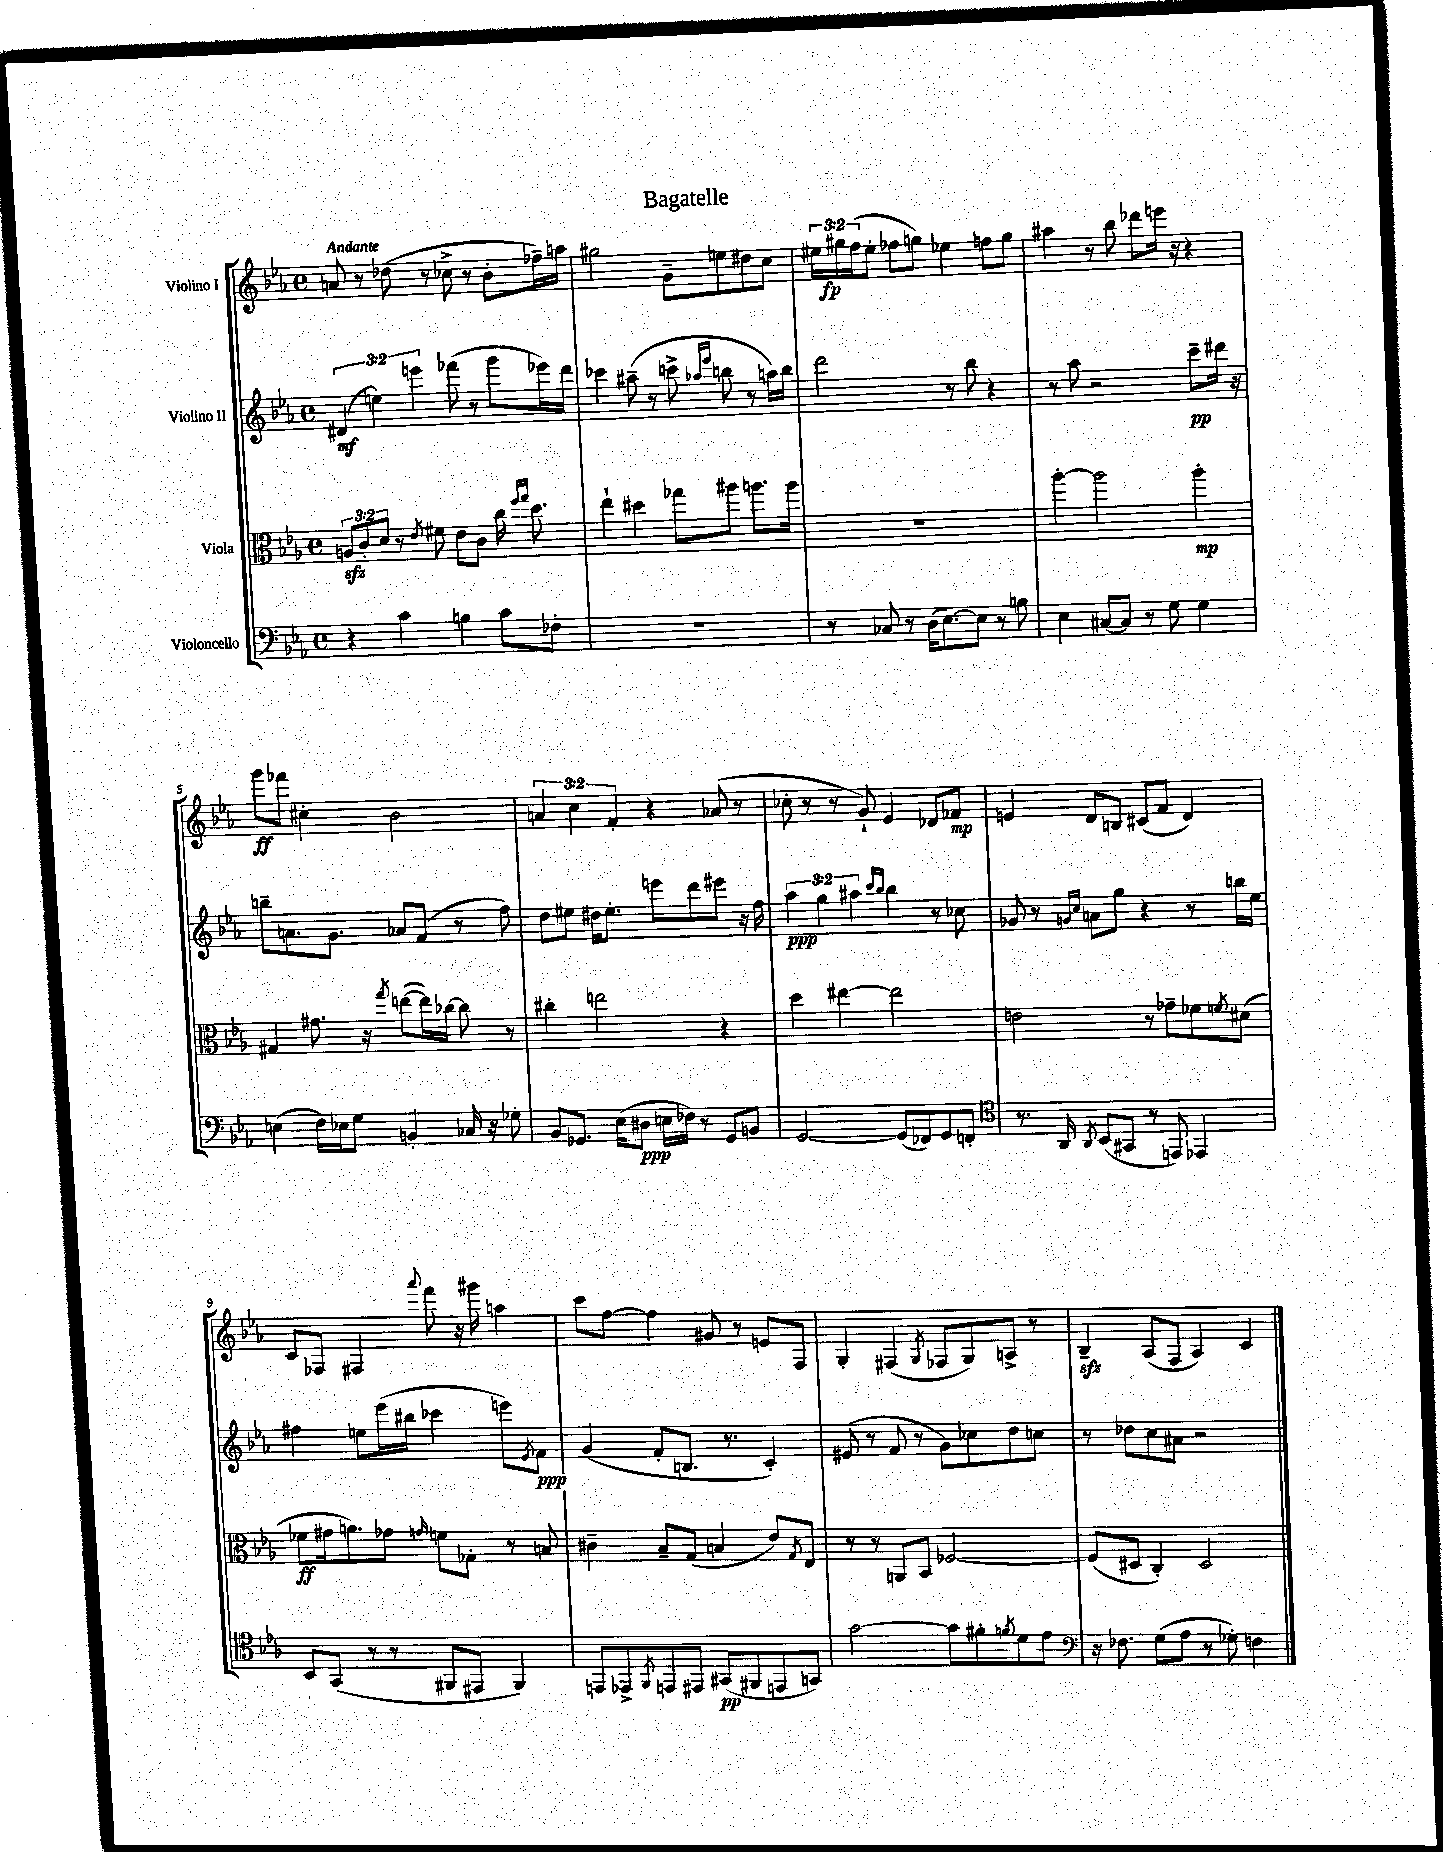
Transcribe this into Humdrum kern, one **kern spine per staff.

**kern	**dynam	**kern	**dynam	**kern	**dynam	**kern	**dynam
*part4	*part4	*part3	*part3	*part2	*part2	*part1	*part1
*staff4	*staff4	*staff3	*staff3	*staff2	*staff2	*staff1	*staff1
*I"Violoncello	*	*I"Viola	*	*I"Violino II	*	*I"Violino I	*
*clefF4	*	*clefC3	*	*clefG2	*	*clefG2	*
*k[b-e-a-]	*	*k[b-e-a-]	*	*k[b-e-a-]	*	*k[b-e-a-]	*
*M4/4	*	*M4/4	*	*M4/4	*	*M4/4	*
*met(c)	*	*met(c)	*	*met(c)	*	*met(c)	*
=1	=1	=1	=1	=1	=1	=1	=1
!	!	!	!	!	!	!LO:TX:a:B:t=Andante	!
4r	.	12Anzz/L	.	(6d#X/	mf	8an/	.
.	.	12c'/	.	.	.	.	.
.	.	.	.	.	.	8r	.
.	.	12d/J	.	6een\)	.	.	.
4c\	.	8r	.	.	.	(8dd-X\	.
.	.	.	.	6eeen\	.	.	.
.	.	8qe-/	.	.	.	.	.
.	.	8f#X\	.	.	.	8r	.
4Bn\	.	8e-\L	.	(8fff-X\	.	8cc-X^\	.
.	.	8c\J	.	8r	.	8r	.
8c\L	.	16cc\	.	8ggg\L	.	8b-'\L	.
.	.	16qqff/LL	.	.	.	.	.
.	.	16qqgg/JJ	.	.	.	.	.
.	.	8.dd\	.	.	.	.	.
8F-X'\J	.	.	.	16eee-X\L)	.	16ff-X~\L)	.
.	.	.	.	16ddd\JJ	.	16aan\JJ	.
=2	=2	=2	=2	=2	=2	=2	=2
1r	.	4ee-`\	.	4ccc-X\	.	2gg#X\	.
.	.	4dd#X\	.	(8aa#X~\	.	.	.
.	.	.	.	8r	.	.	.
.	.	8gg-X\L	.	8cccn^\	.	8g~\L	.
.	.	.	.	16qqaa-X/LL	.	.	.
.	.	.	.	16qqeee-/JJ	.	.	.
.	.	8aa#X\J	.	8bbn\	.	8een\	.
.	.	8.aan\L	.	8r	.	8dd#X\	.
.	.	.	.	16aan\LL)	.	8cc\J	.
.	.	16aa\Jk	.	16bb\JJ	.	.	.
=3	=3	=3	=3	=3	=3	=3	=3
8r	.	1r	.	2ddd\	.	24ee#X\LL	.
.	.	.	.	.	.	24gg#X\	fp
.	.	.	.	.	.	(24ff\J	.
8C-X/	.	.	.	.	.	8ee#'\J	.
8r	.	.	.	.	.	8ff-X\L	.
(16D\KL	.	.	.	.	.	8ggn\J)	.
[8.E-\)	.	.	.	.	.	.	.
.	.	.	.	8r	.	4ee-X\	.
8E-\J]	.	.	.	8bb-\	.	.	.
8r	.	.	.	4r	.	8ffn\L	.
8Bn\	.	.	.	.	.	8gg\J	.
=4	=4	=4	=4	=4	=4	=4	=4
4E-\	.	[4aa-'\	.	8r	.	4aa#X\	.
.	.	.	.	8aa-\	.	.	.
[8C#X/L	.	2aa-\]	.	2r	.	8r	.
8C#/J]	.	.	.	.	.	8bb-\	.
8r	.	.	.	.	.	8ddd-X\L	.
8G\	.	.	.	.	.	16eeen\Jk	.
.	.	.	.	.	.	16r	.
4G\	.	4aa-'\	mp	8ccc~\L	pp	4r	.
.	.	.	.	16ddd#X\Jk	.	.	.
.	.	.	.	16r	.	.	.
!!LO:LB:g=z
=5	=5	=5	=5	=5	=5	=5	=5
(4En\	.	4G#X/	.	8bbn~\L	.	8ggg\L	ff
.	.	.	.	8.an\	.	8fff-X\J	.
16F\LL)	.	8.g#X\	.	.	.	4cc#X'\	.
16E-X\J	.	.	.	8.g\J	.	.	.
8G\J	.	.	.	.	.	.	.
.	.	16r	.	.	.	.	.
.	.	8qgg/	.	.	.	.	.
4BBn'/	.	([8een\L	.	8a-X/L	.	2b-\	.
.	.	16ee\L])	.	(8f/J	.	.	.
.	.	[16cc-X\JJ	.	.	.	.	.
16C-X/	.	8cc-\]	.	8r	.	.	.
16r	.	.	.	.	.	.	.
8G-X'\	.	8r	.	8ff\)	.	.	.
=6	=6	=6	=6	=6	=6	=6	=6
8BB-/L	.	4cc#X'\	.	8dd\L	.	6an/	.
8.GG-X/J	.	.	.	8ee#X\J	.	.	.
.	.	.	.	.	.	6cc\	.
.	.	2een\	.	16dd#X\KL	.	.	.
(16E-\KL	.	.	.	8.ee#'\J	.	.	.
.	.	.	.	.	.	6f'/	.
8D#X\J	ppp	.	.	.	.	.	.
16En\LL	.	.	.	8eeen\L	.	4r	.
16F-X\JJ)	.	.	.	.	.	.	.
8r	.	.	.	8ddd\	.	.	.
8GG-/L	.	4r	.	8eee#X\J	.	(8a-X/	.
8BBn/J	.	.	.	16r	.	8r	.
.	.	.	.	16ff\	.	.	.
=7	=7	=7	=7	=7	=7	=7	=7
[2GG/	.	4dd\	.	6aa-\	ppp	8cc-X'\	.
.	.	.	.	.	.	8r	.
.	.	.	.	6gg\	.	.	.
.	.	[4ee#X\	.	.	.	8r	.
.	.	.	.	6aa#X\	.	.	.
.	.	.	.	.	.	8g`/)	.
.	.	.	.	16qqccc/LL	.	.	.
.	.	.	.	16qqbb-/JJ	.	.	.
(8GG/L]	.	2ee#\]	.	4bb-\	.	4e-/	.
8FF-X/)	.	.	.	.	.	.	.
8GG/	.	.	.	8r	.	8d-X/L	.
8FFn'/J	.	.	.	8cc-X\	.	8f-X/J	mp
=8	=8	=8	=8	=8	=8	=8	=8
*clefC4	*	*	*	*	*	*	*
8.r	.	2en\	.	8g-X/	.	4en/	.
.	.	.	.	8r	.	.	.
16AA-/	.	.	.	.	.	.	.
.	.	.	.	16qqgn/LL	.	.	.
8qAA-/	.	.	.	16qqcc/JJ	.	.	.
(8BB-/L	.	.	.	8an\L	.	8d/L	.
8GG#X/J	.	.	.	8gg\J	.	8Bn/J	.
8r	.	8r	.	4r	.	(8c#X/L	.
8EEn/)	.	8g-X~\L	.	.	.	8f/J	.
4EE-X/	.	8f-X\	.	8r	.	4d/)	.
.	.	8qfn/	.	.	.	.	.
.	.	(8d#X\J	.	16bbn\LL	.	.	.
.	.	.	.	16ee-\JJ	.	.	.
!!LO:LB:g=z
=9	=9	=9	=9	=9	=9	=9	=9
8BB-/L	.	8f-X\L	ff	4ff#X\	.	8c/L	.
(8GG/J	.	16g#X\k	.	.	.	8F-X/J	.
.	.	8.an\)	.	.	.	.	.
8r	.	.	.	8een\L	.	4F#X/	.
8r	.	8g-X\J	.	(16eee-\L	.	.	.
.	.	.	.	16bb#X\JJ	.	.	.
.	.	16qqgn/	.	.	.	8qqaaa-/	.
8FF#X/L	.	8fn\L	.	4ccc-X\	.	8fff\	.
8EE#X/J	.	8G-X'\J	.	.	.	16r	.
.	.	.	.	.	.	16ggg#X\	.
4FF#/)	.	8r	.	8eeen\L)	.	4aan\	.
.	.	.	.	8qe-/	.	.	.
.	.	8Bn/	.	8f\J	ppp	.	.
=10	=10	=10	=10	=10	=10	=10	=10
8EEn/L	.	4c#X~\	.	(4g/	.	8ccc\L	.
8EE-X^/	.	.	.	.	.	[8ff\J	.
8qFF/	.	.	.	.	.	.	.
8EEn/	.	8B-~/L	.	8f'/L	.	4ff\]	.
8EE#X/J	.	(8G/J	.	8.Bn/J	.	.	.
(8GG#X/L	pp	4Bn/	.	.	.	8g#X/	.
.	.	.	.	8.r	.	.	.
8FF#X/	.	.	.	.	.	8r	.
8EEn/	.	8e-/L)	.	4c'/)	.	8en/L	.
.	.	8qG/	.	.	.	.	.
8GGn/J)	.	8E-/J	.	.	.	8F/J	.
=11	=11	=11	=11	=11	=11	=11	=11
[2g\	.	8r	.	(8e#X/	.	4G'/	.
.	.	8r	.	8r	.	.	.
.	.	8AAn/L	.	8f/	.	(4F#X/	.
.	.	8BB-/J	.	8r	.	.	.
.	.	.	.	.	.	8qG/	.
8g\L]	.	[2F-X/	.	8g\L)	.	8F-X/L	.
8f#X'\	.	.	.	8cc-X\	.	8G/)	.
8qfn/	.	.	.	.	.	.	.
8d\	.	.	.	8dd\	.	8An^/J	.
8e-\J	.	.	.	8ccn\J	.	8r	.
=12	=12	=12	=12	=12	=12	=12	=12
*clefF4	*	*	*	*	*	*	*
16r	.	(8F-/L]	.	8r	.	4B-zz~/	.
8.F-X\	.	.	.	.	.	.	.
.	.	8D#X/J	.	8dd-X\L	.	.	.
(8G\L	.	4C'/)	.	8cc\	.	(8A-/L	.
8A-\J	.	.	.	8a#X\J	.	8F/J	.
8r	.	2D#/	.	2r	.	4A-/)	.
8G-X'\)	.	.	.	.	.	.	.
4Fn\	.	.	.	.	.	4c/	.
==	==	==	==	==	==	==	==
*-	*-	*-	*-	*-	*-	*-	*-
